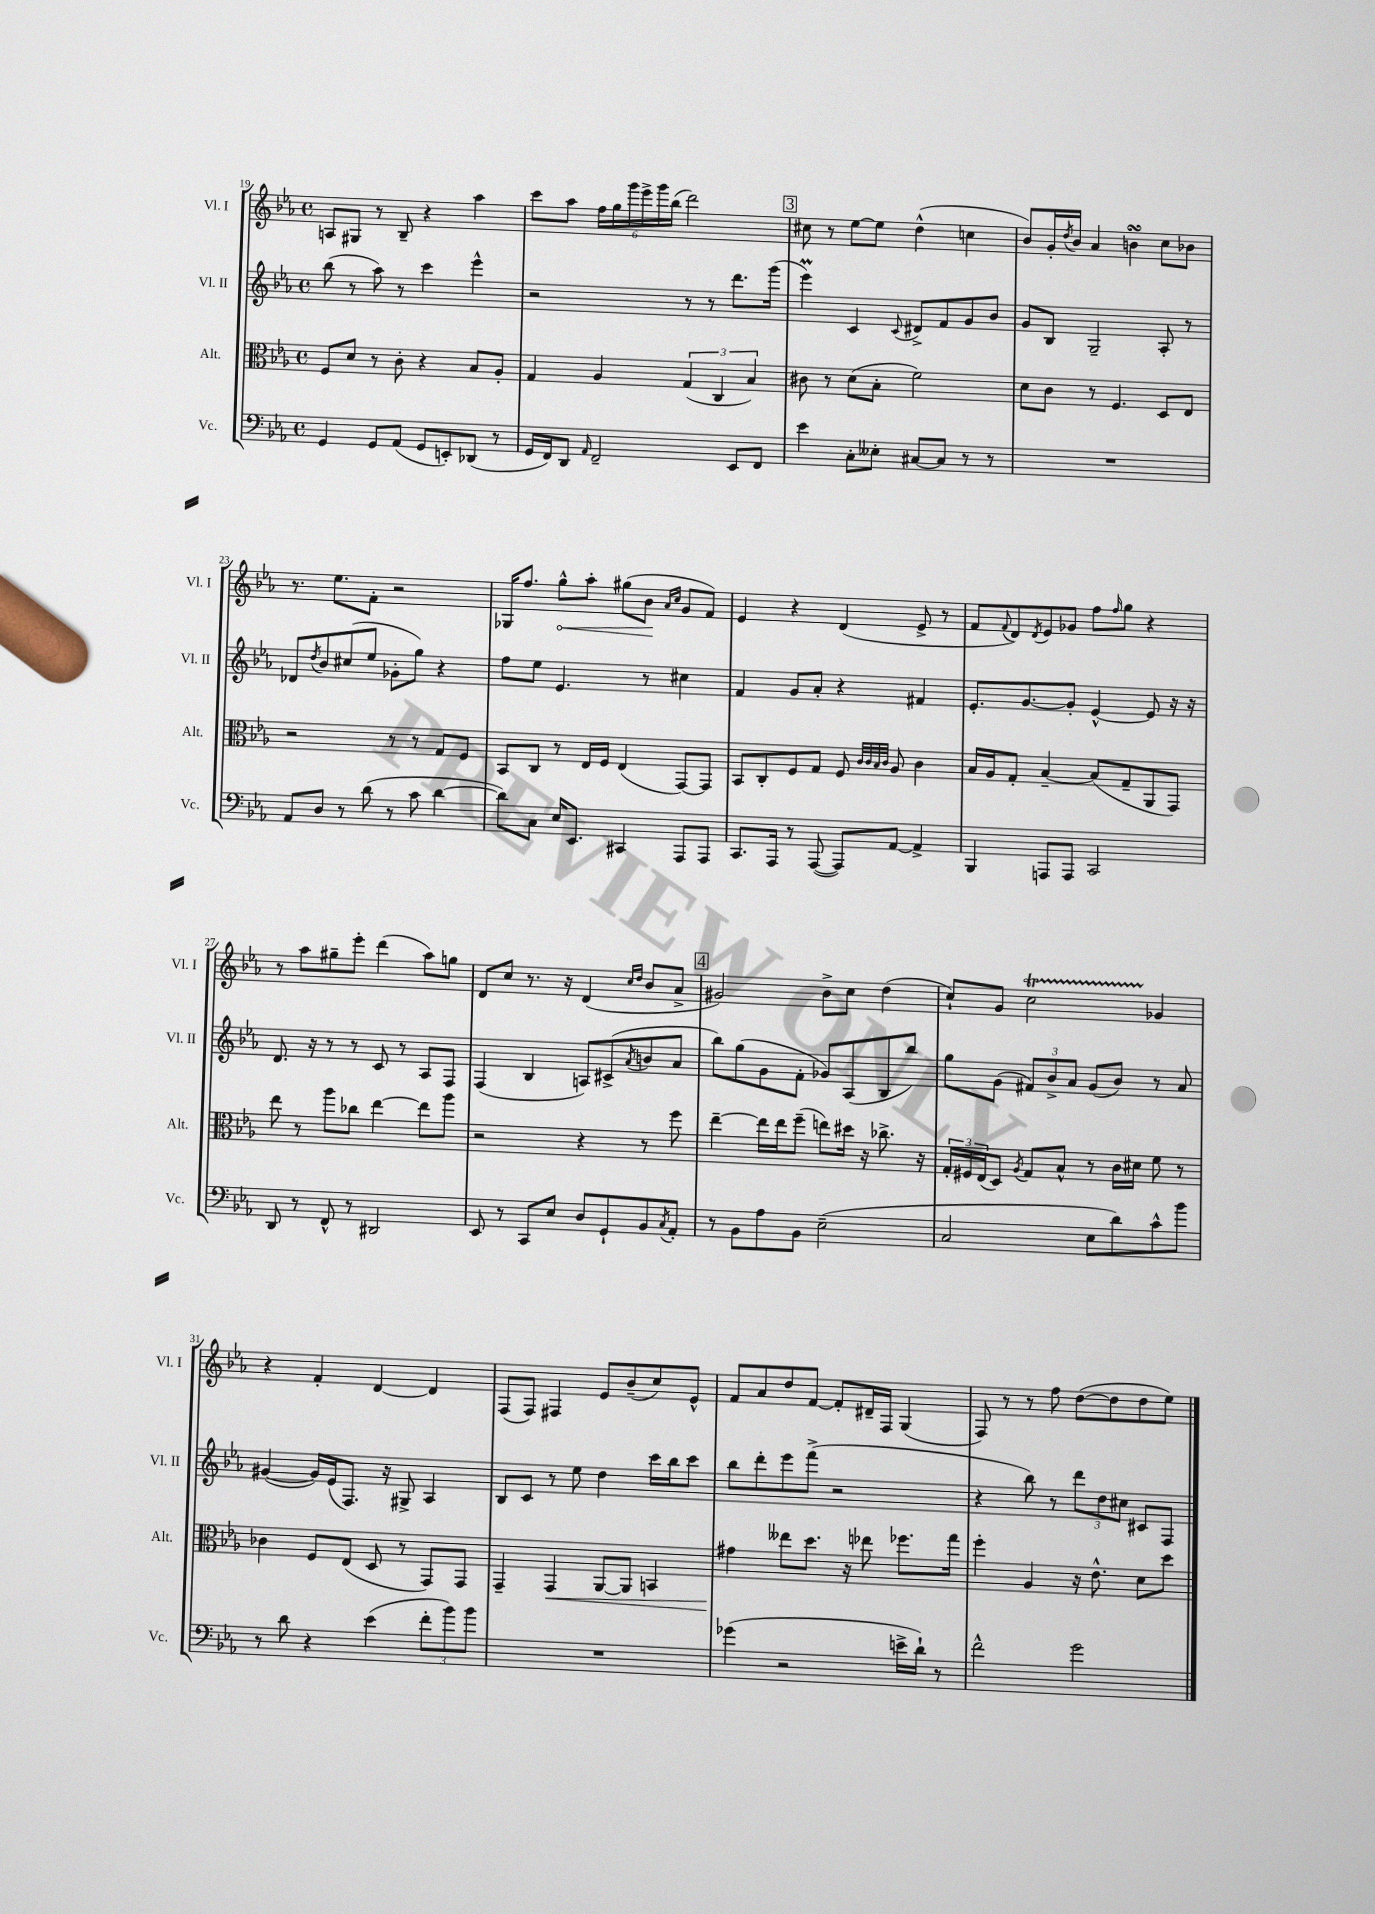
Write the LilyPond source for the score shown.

<<
\new StaffGroup <<
\new Staff = "s0" \with { instrumentName = "Vl. I" shortInstrumentName = "Vl. I" } {
    \clef treble \key ees \major \defaultTimeSignature \time 4/4
    a8 gis8 r8 bes8-- r4 aes''4 |
    c'''8 aes''8 \tuplet 6/4 { f''16 g''16 g'''16 ees'''16-> g'''16 bes''16( } d'''2) |
    \mark \markup { \box "3" } cis''8 r8 ees''8~ ees''8 d''4-^( c''4 |
    bes'8) g'16-. \acciaccatura { d''8 } bes'16 aes'4 b'4\turn c''8 bes'8 |
    r8. ees''8. f'8-. r2 |
    ges16 f''8. \once \override Hairpin.circled-tip = ##t g''8-^\< aes''8-. gis''8( bes'8\! \grace { aes'16 c''16 } g'8 f'8) |
    ees'4 r4 d'4( ees'8-> r8 |
    f'8 \appoggiatura { f'8 } d'8) \acciaccatura { d'8 } ees'8 ges'8 f''8 \grace { f''16 } g''8 r4 |
    r8 aes''8 gis''8-- ees'''8-. d'''4( aes''8) g''8 |
    d'8 c''8 r8. r16 d'4( \grace { c''16 d''16 } bes'8 aes'8-> |
    \mark \markup { \box "4" } gis'2) bes'8-> c''8 d''4( |
    c''8-!) g'8 c''2\startTrillSpan ges'4\stopTrillSpan |
    r4 f'4-. d'4~ d'4 |
    f8( f8) fis4 ees'8 bes'8--( c''8) ees'8-^ |
    f'8 aes'8 d''8 f'8~ f'8-. dis'16-- f16 g4( |
    f8) r8 r8 f''8 d''8~( d''8 d''8 ees''8) \bar "|." |
}
\new Staff = "s1" \with { instrumentName = "Vl. II" shortInstrumentName = "Vl. II" } {
    \clef treble \key ees \major \defaultTimeSignature \time 4/4
    bes''8( r8 aes''8) r8 c'''4 ees'''4-^ |
    r2 r8 r8 d'''8. g'''16( |
    \mark \markup { \box "3" } ees'''4\prall) c'4 \appoggiatura { c'8 } dis'8-> f'8 g'8 bes'8 |
    g'8 bes8 g2-- aes8-. r8 |
    des'8 \acciaccatura { d''8 } bes'8 cis''8( ees''8 ges'8-. g''8) r4 |
    f''8 ees''8 ees'4. r8 cis''4 |
    f'4 g'8 aes'8-. r4 fis'4 |
    ees'8.-. g'8.~ g'8-. ees'4~-^ ees'8 r16 r16 |
    d'8. r16 r8 r8 c'8 r8 aes8 f8 |
    f4( bes4 a8) cis'8->( \acciaccatura { aes'8 } b'8 aes'8 |
    \mark \markup { \box "4" } bes''8) g''8( g'8 f'8-. ges'8) aes8( bes8 bes''8) |
    g''8 g'8( \tuplet 3/2 { fis'8) bes'8-> aes'8 } g'8( bes'8) r8 aes'8 |
    gis'4~( gis'16) ees'16( f8.) r16 gis8-> aes4 |
    bes8 c'8 r8 ees''8 d''4 c'''16 bes''16 c'''8 |
    bes''8 d'''8-. ees'''8 f'''8->( r2 |
    r4 bes''8) r8 \tuplet 3/2 { d'''8 d''8 cis''8 } cis'8 f8 \bar "|." |
}
\new Staff = "s2" \with { instrumentName = "Alt." shortInstrumentName = "Alt." } {
    \clef alto \key ees \major \defaultTimeSignature \time 4/4
    f8 d'8 r8 c'8-. r4 bes8 aes8-. |
    g4 aes4 \tuplet 3/2 { g4( c4 bes4) } |
    \mark \markup { \box "3" } cis'8 r8 d'8( bes8-. f'2) |
    d'8 c'8 r8 f4. d8 ees8 |
    r2 r8 r8 g8 f8 |
    bes,8 c8 r8 ees16 f16 ees4( g,8~) g,8 |
    bes,8 c8-. f8 g8 f8 \grace { c'32 c'32 bes32 c'32 } aes8 c'4 |
    bes16 aes16 g8-. bes4~-- bes8( g8-- aes,8 g,8) |
    ees''8 r8 aes''8 ces''8 ees''4~ ees''8 aes''8 |
    r2 r4 r8 f''8 |
    \mark \markup { \box "4" } ees''4~-- ees''16 ees''16 f''8--( e''8) dis''16 r16 ces''8.-> r16 |
    \tuplet 3/2 { g16-. fis16 ees16( } d8) \acciaccatura { aes8 } g8 bes8-^ r8 c'16 dis'16 f'8 r8 |
    ces'4 f8 ees8( d8 r8 g,8) g,8 |
    g,4-- g,4\< aes,8~ aes,8 b,4 |
    gis'4\! eeses''8 d''8. r16 ees''8 fes''8. g''16 |
    f''4-. aes4 r16 ees'8.-^ d'8 d''8 \bar "|." |
}
\new Staff = "s3" \with { instrumentName = "Vc." shortInstrumentName = "Vc." } {
    \clef bass \key ees \major \defaultTimeSignature \time 4/4
    g,4 g,8 aes,8( g,8 e,8-.) des,8( r8 |
    g,16 f,16) d,8 \grace { aes,16 } f,2-- ees,8 f,8 |
    \mark \markup { \box "3" } ees'4 c8-. eeses8-. cis8~ cis8 r8 r8 |
    R1 |
    aes,8 d8 r8 d'8( r8 c'8 d'4~ |
    d'8) c8 ees16 ees,8. cis,4 aes,,8 aes,,8 |
    c,8. aes,,16 r8 aes,,8~( aes,,8) aes,8~ aes,4-> |
    bes,,4 a,,8 a,,8 c,2 |
    d,8 r8 f,8-^ r8 dis,2 |
    ees,8 r8 c,8 ees8 d8 g,8-! bes,8 \acciaccatura { c8 } aes,8-. |
    \mark \markup { \box "4" } r8 bes,8 aes8 bes,8 ees2--( |
    c2 ees8 d'8) c'8-^ bes'8 |
    r8 d'8 r4 ees'4( \tuplet 3/2 { f'8-. bes'8) bes'8 } |
    R1 |
    ges'4( r2 e'16-> d'16-!) r8 |
    f'2-^ g'2 \bar "|." |
}
>>
>>
\layout { \context { \Score currentBarNumber = #19 } }
